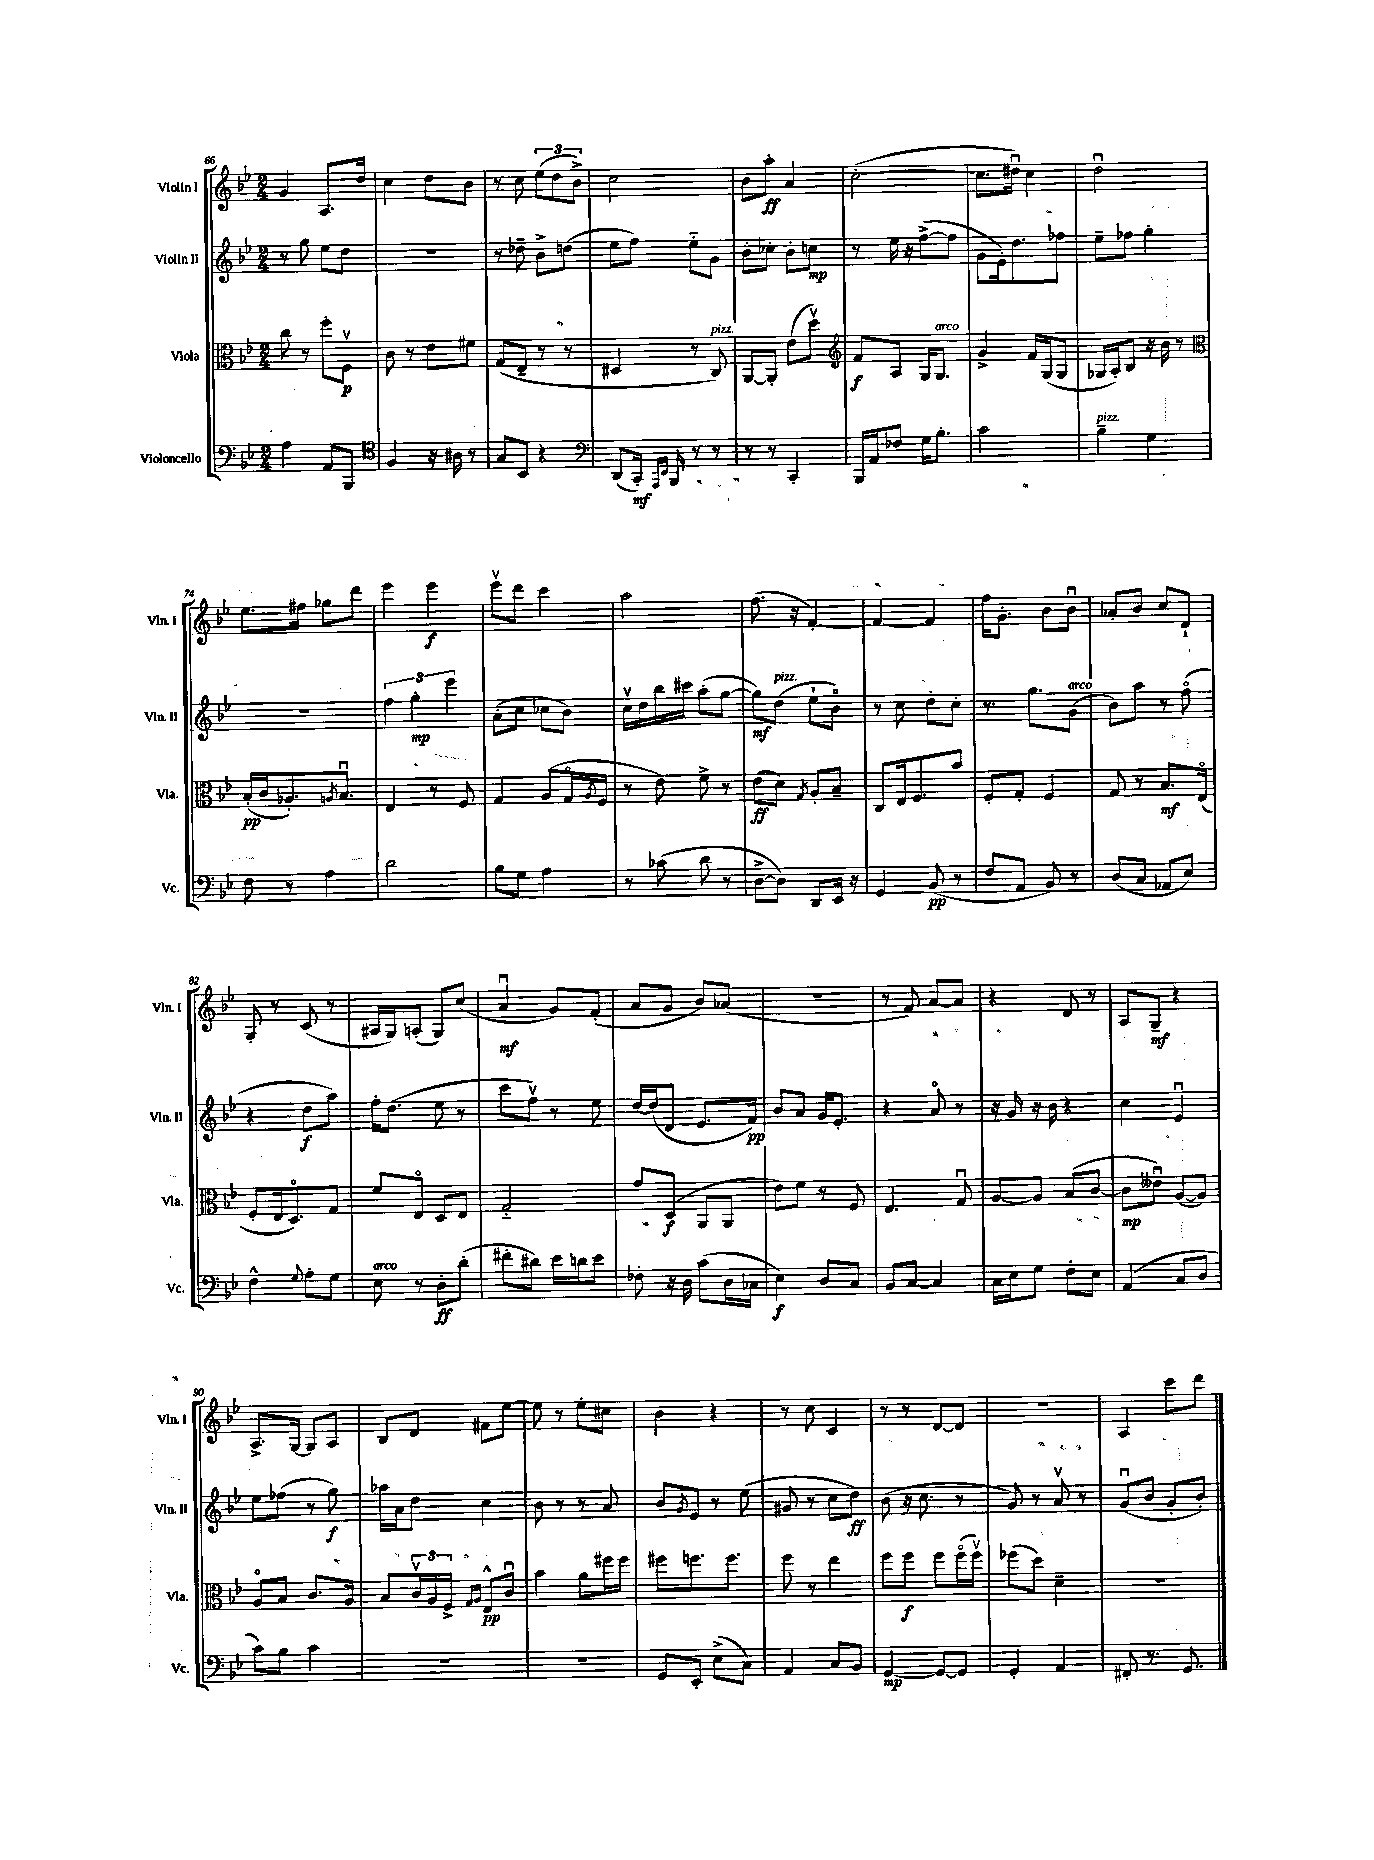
<<
\new StaffGroup <<
\new Staff = "s0" \with { instrumentName = "Violin I" shortInstrumentName = "Vln. I" } {
    \clef treble \key bes \major \numericTimeSignature \time 2/4
    g'4 a8. d''16 |
    c''4 d''8 bes'8 |
    r8 c''8 \tuplet 3/2 { ees''8( d''8 bes'8->) } |
    c''2 |
    bes'8 a''8-.\ff a'4 |
    c''2~-.( |
    c''8. dis''16\downbow) c''4 |
    d''2\downbow |
    ees''8. fis''16 ges''8 d'''8 |
    ees'''4 ees'''4\f |
    ees'''8\upbow d'''8 c'''4 |
    a''2 |
    f''8.( r16 f'4~-.) |
    f'4~ f'4 |
    f''16 g'8.-. bes'8 bes'8\downbow |
    aes'8-. bes'8 c''8 d'8-! |
    g8-. r8 c'8( r8 |
    ais16 g16) a8-.( g8) c''8( |
    a'4\downbow\mf g'8) f'8-.( |
    a'8 g'8 bes'8) aes'8( |
    R2 |
    r8 f'8) a'8~ a'8 |
    r4 d'8 r8 |
    a8 g8--\mf r4 |
    a8.-> g16~ g8 a8 |
    bes8 d'8 fis'8 ees''8~ |
    ees''8 r8 ees''8-. cis''8 |
    bes'4 r4 |
    r8 c''8 c'4 |
    r8 r8 d'8~ d'8 |
    r2 |
    a4 c'''8 d'''8 \bar "|." |
}
\new Staff = "s1" \with { instrumentName = "Violin II" shortInstrumentName = "Vln. II" } {
    \clef treble \key bes \major \numericTimeSignature \time 2/4
    r8 g''8 ees''8 d''8 |
    R2 |
    r8 des''8-- bes'8-> d''8( |
    ees''8 f''8) ees''8-_ g'8 |
    bes'8-. ces''8-. bes'8-. c''8\mp |
    r8 ees''16 r16 f''8~->( f''8 |
    g'8 ees'16-.) d''8. fes''8 |
    ees''8-- fes''8 g''4-. |
    r2 |
    \tuplet 3/2 { f''4 g''4-.\mp ees'''4 } |
    a'8-.( c''8 ces''8 bes'8) |
    c''16\upbow d''16 bes''16 cis'''16 a''8-.( g''8~ |
    g''8\mf) d''8^\markup { \italic "pizz." }( ees''8-! bes'8\flageolet) |
    r8 c''8 d''8-. c''8-. |
    r8. g''8. g'8^\markup { \italic "arco" }( |
    bes'8) a''8 r8 f''8\flageolet( |
    r4 d''8\f a''8) |
    f''16-. d''8.( ees''8 r8 |
    c'''8 f''8\upbow) r8 ees''8 |
    d''16~ d''16( d'8 ees'8. f'16\pp) |
    bes'8 a'8 g'16 ees'8.-. |
    r4 a'8\flageolet r8 |
    r16 g'16 r16 bes'16 r4 |
    c''4 ees'4\downbow |
    ees''8 fes''8( r8 g''8\f) |
    aes''16 a'16 d''8 c''4 |
    bes'8 r8 r8 a'8 |
    bes'8 \acciaccatura { g'8 } ees'8 r8 ees''8( |
    gis'8 r8 c''8 d''8\ff) |
    bes'8( r16 c''8. r8 |
    g'8) r8 a'8\upbow r8 |
    g'8\downbow( bes'8 g'8-. bes'8-.) \bar "|." |
}
\new Staff = "s2" \with { instrumentName = "Viola" shortInstrumentName = "Vla." } {
    \clef alto \key bes \major \numericTimeSignature \time 2/4
    c''8 r8 f''8-. f8\upbow\p |
    c'8 r8 ees'8 fis'8 |
    g8( ees8-- r8 r8 |
    dis4 r8 c8^\markup { \italic "pizz." }) |
    a,8~ a,8-. ees'8( d''8\upbow) |
    \clef treble f'8\f a8 g16 g8.^\markup { \italic "arco" } |
    g'4-> f'16 g16( g8 |
    ges16 a16-.) bes8 r16 bes'16 r8 |
    \clef alto bes16-.\pp( c'16 aes8.-.) \acciaccatura { a8 } bes8.\downbow |
    ees4 r8 f8 |
    g4 a8( g16\flageolet \acciaccatura { a8 } f16 |
    r8 ees'8) f'8-> r8 |
    ees'8\ff( d'8) \acciaccatura { g8 } a8-. bes8-- |
    c8 ees16 f8. bes'8 |
    f8-. g8-. f4 |
    g8 r8 bes8.\mf ees16\flageolet( |
    f8-. ees16 d8.\flageolet) g8 |
    f'8 ees8\flageolet d8 ees8 |
    g2-_ |
    g'8 d8\f( a,8 a,8 |
    ees'8) f'8 r8 f8 |
    ees4. g8\downbow |
    a8~ a8 bes8( c'8~ |
    c'8\mp eeses'8\downbow) a8~( a8) |
    a8\flageolet bes8 c'8. a16 |
    bes8 \tuplet 3/2 { c'16\upbow a16 f16-> } \grace { g16 a16 } ees8-^\pp c'8\downbow |
    bes'4 a'8 fis''16 fis''16 |
    fis''8 f''8. f''8. |
    f''8 r8 ees''4 |
    f''8 f''8\f f''8 f''16\flageolet( f''16\upbow) |
    fes''8( d''8) d'4-- |
    R2 \bar "|." |
}
\new Staff = "s3" \with { instrumentName = "Violoncello" shortInstrumentName = "Vc." } {
    \clef bass \key bes \major \numericTimeSignature \time 2/4
    a4 a,8 bes,,8 |
    \clef tenor f4 r16 ais16 r8 |
    g8 bes,8 r4 |
    \clef bass d,8( c,16-.\mf) \grace { a,,16 ees,16 } bes,,16 r8 r8 |
    r8 r8 c,4-. |
    bes,,16 a,16 fes8 g16 bes8.-. |
    c'2 |
    bes4--^\markup { \italic "pizz." } g4 |
    f8 r8 a4 |
    d'2 |
    bes8 g8 a4 |
    r8 ces'8( d'8 r8 |
    d8~-> d8) d,8 ees,16 r16 |
    g,4 bes,8\pp( r8 |
    f8 a,8 bes,8) r8 |
    d8( c8 aes,8 ees8) |
    f4-^ \appoggiatura { g8 } a8-. g8 |
    ees8^\markup { \italic "arco" } r8 d8-.\ff d'8-.( |
    fis'8-. dis'8) ees'16 d'16 ees'8 |
    fes8-. r16 d16 c'8( d16 ces16 |
    ees4\f) d8 c8 |
    bes,8 c8~ c4 |
    c16 ees16 g8 f8-. ees8 |
    a,4( c8 d8 |
    c'8) bes8 c'4 |
    R2 |
    R2 |
    g,8 ees,8-. ees8->( c8) |
    a,4 c8 bes,8 |
    g,4~\mp g,8~ g,8 |
    g,4-. a,4 |
    fis,8-. r8. g,8. \bar "|." |
}
>>
>>
\layout { \context { \Score currentBarNumber = #66 } }
